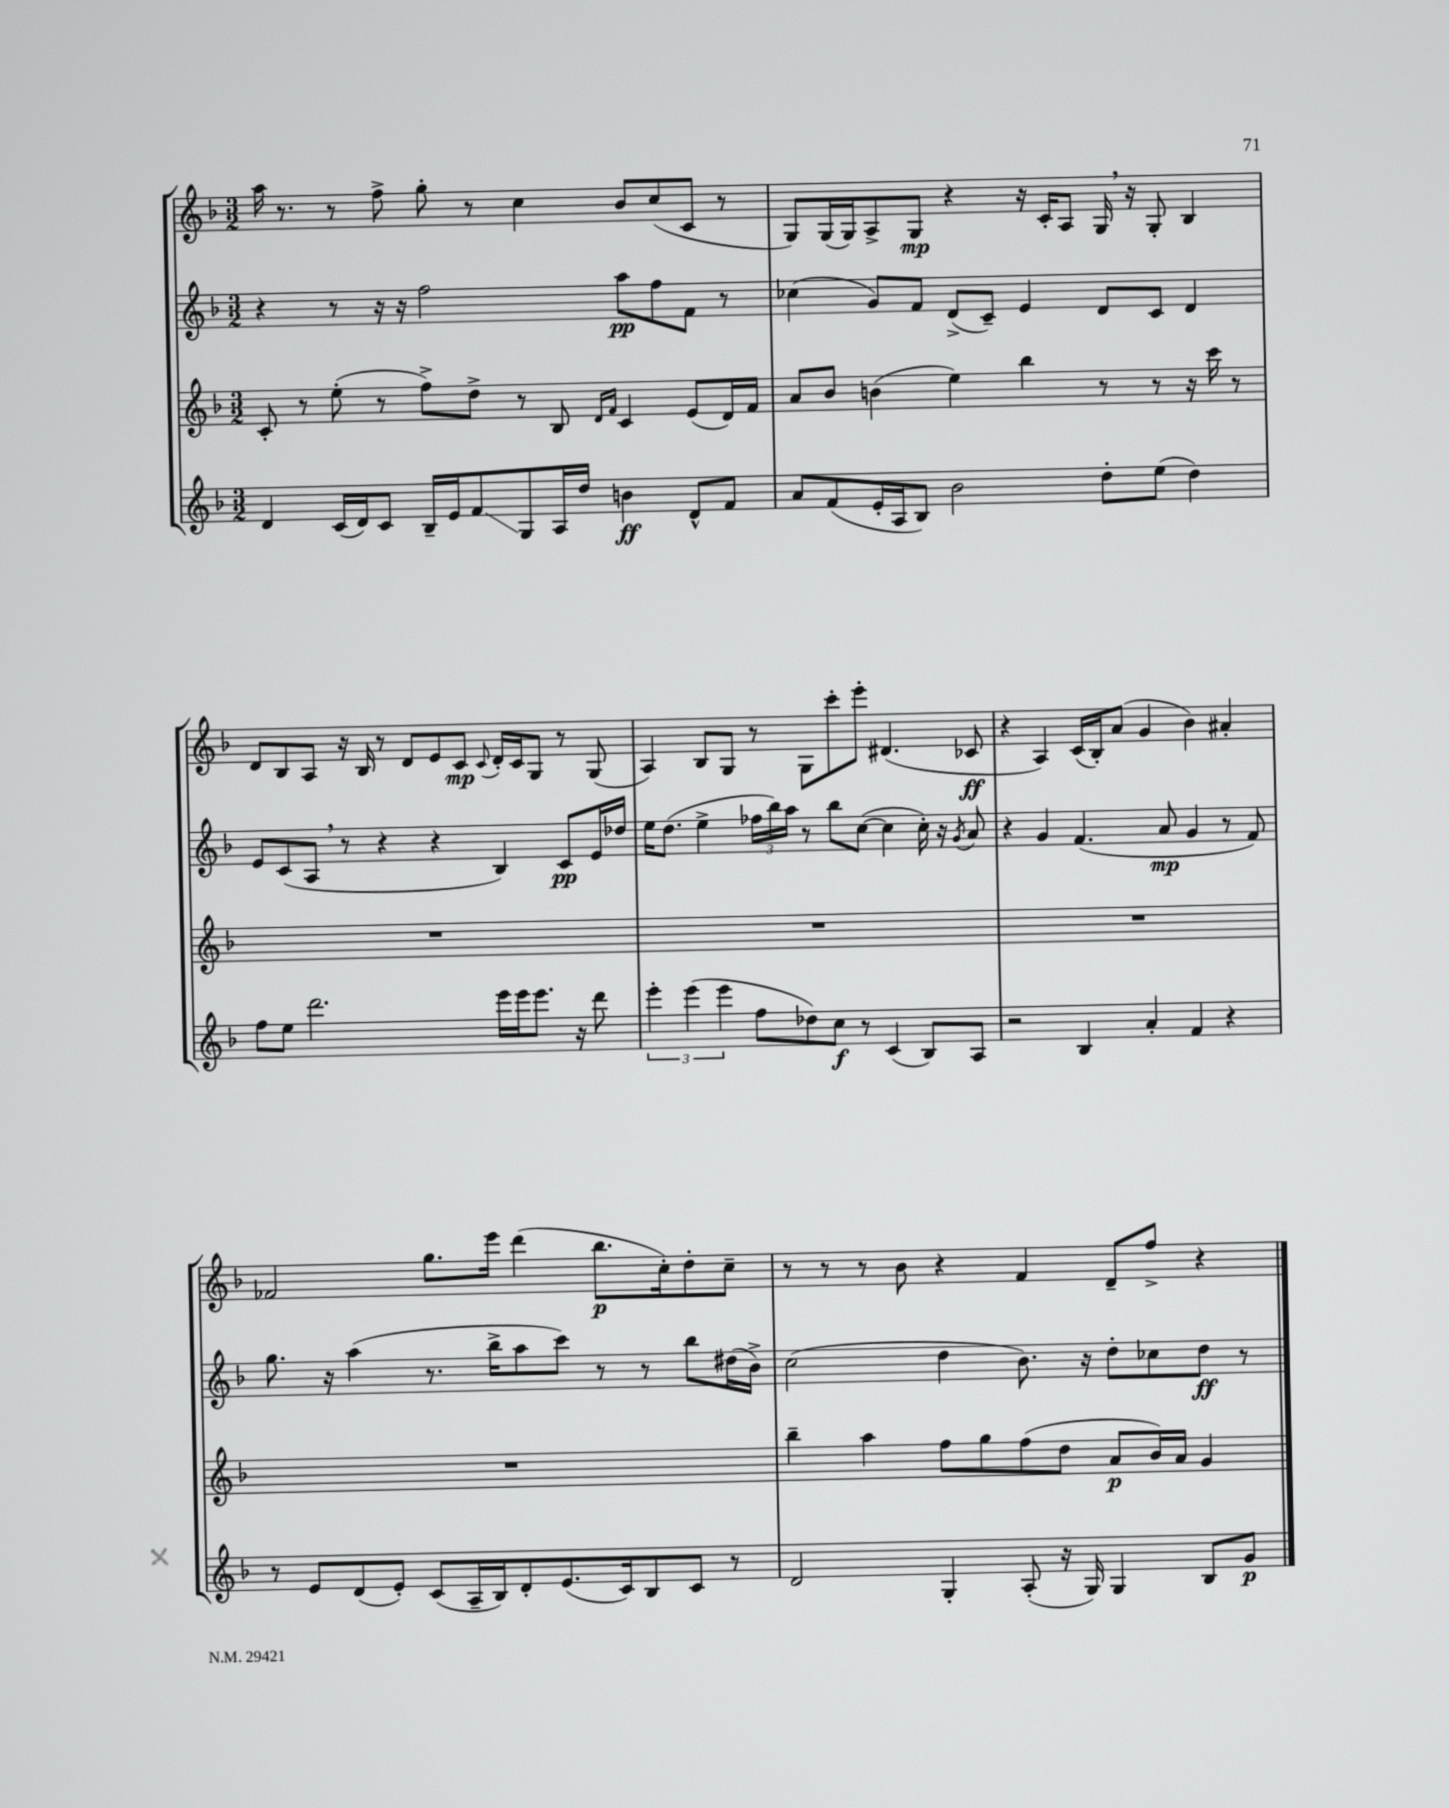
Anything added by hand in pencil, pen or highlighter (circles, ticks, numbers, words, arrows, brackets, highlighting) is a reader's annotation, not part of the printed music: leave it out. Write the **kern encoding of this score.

**kern	**kern	**kern	**kern
*staff4	*staff3	*staff2	*staff1
*clefG2	*clefG2	*clefG2	*clefG2
*k[b-]	*k[b-]	*k[b-]	*k[b-]
*M3/2	*M3/2	*M3/2	*M3/2
4d	8c'	4r	16aa
.	.	.	8.r
.	8r	.	.
(16c	(8ee'	8r	8r
16d)	.	.	.
8c	8r	16r	8ff^
.	.	16r	.
16B-~	8ff^)	2ff	8gg'
16e	.	.	.
8f	8dd^	.	8r
8G	8r	.	4cc
16A	8B-	.	.
16dd	.	.	.
.	16qqd	.	.
.	16qqf	.	.
4b	4c	8aa	8b-
.	.	8ff	(8cc
8d^^	(8e	8f	8c
8f	16d)	8r	8r
.	16f	.	.
=	=	=	=
8a	8a	(4cc-	8G)
(8f	8b-	.	(16G
.	.	.	16G)
16e'	(4b	8g)	8A^
16A	.	.	.
8B-)	.	8f	8G
2b-	4ee)	(8d^	4r
.	.	8c~)	.
.	4bb-	4e	16r
.	.	.	16c'
.	.	.	8A
8dd'	8r	8d	16G
.	.	.	16r
(8ee	8r	8c	8G'
4dd)	16r	4d	4B-
.	16ccc	.	.
.	8r	.	.
=	=	=	=
8ff	1.r	8e	8d
8ee	.	(8c	8B-
2.ddd	.	8A	8A
.	.	8r	16r
.	.	.	16B-
.	.	4r	8r
.	.	.	8d
.	.	4r	8e
.	.	.	8c
.	.	.	8qqc
16eee	.	4B-)	16d'
16eee	.	.	16c
8.eee	.	.	8G
.	.	8c	8r
16r	.	.	.
8ddd	.	16e	(8G
.	.	16dd-	.
=	=	=	=
6eee'	1.r	16ee	4A)
.	.	(8.dd	.
(6eee	.	.	.
.	.	4ee^	8B-
6eee	.	.	.
.	.	.	8G
8ff	.	24ff-	8r
.	.	24bb-)	.
.	.	24aa	.
8dd-)	.	8r	8G
8cc	.	8bb-	8ccc'
8r	.	([8cc	8eee'
(4c	.	4cc]	(4.d#
8B-)	.	16cc')	.
.	.	16r	.
.	.	8qg	.
8A	.	8a	8c-
=	=	=	=
2r	1.r	4r	4r
.	.	4g	4A)
4B-	.	(4.f	(16c
.	.	.	16B-')
.	.	.	(8a
4a'	.	.	4g
.	.	8a	.
4f	.	4g	4b-)
4r	.	8r	4a#'
.	.	8f)	.
=	=	=	=
8r	1.r	8.gg	2f-
8e	.	.	.
.	.	16r	.
(8d	.	(4aa	.
8e')	.	.	.
(8c	.	8.r	8.gg
16A~	.	.	.
16B-)	.	16bb-^	16eee
8d'	.	8aa	(4ddd
(8.e	.	8ccc)	.
.	.	8r	8.bb-
16c)	.	.	.
8B-	.	8r	.
.	.	.	16cc')
8c	.	8bb-	8dd'
8r	.	(16dd#	8cc~
.	.	16b-^)	.
=	=	=	=
2d	4bb-~	(2cc	8r
.	.	.	8r
.	4aa	.	8r
.	.	.	8b-
4G'	8ff	4dd	4r
.	8gg	.	.
(8A'	(8ff	8.b-)	4f
16r	8dd	.	.
16G)	.	16r	.
4G	8a	8dd'	8d~
.	16b-)	8cc-	8ff^
.	16a	.	.
8B-	4g	8dd	4r
8g	.	8r	.
==	==	==	==
*-	*-	*-	*-
